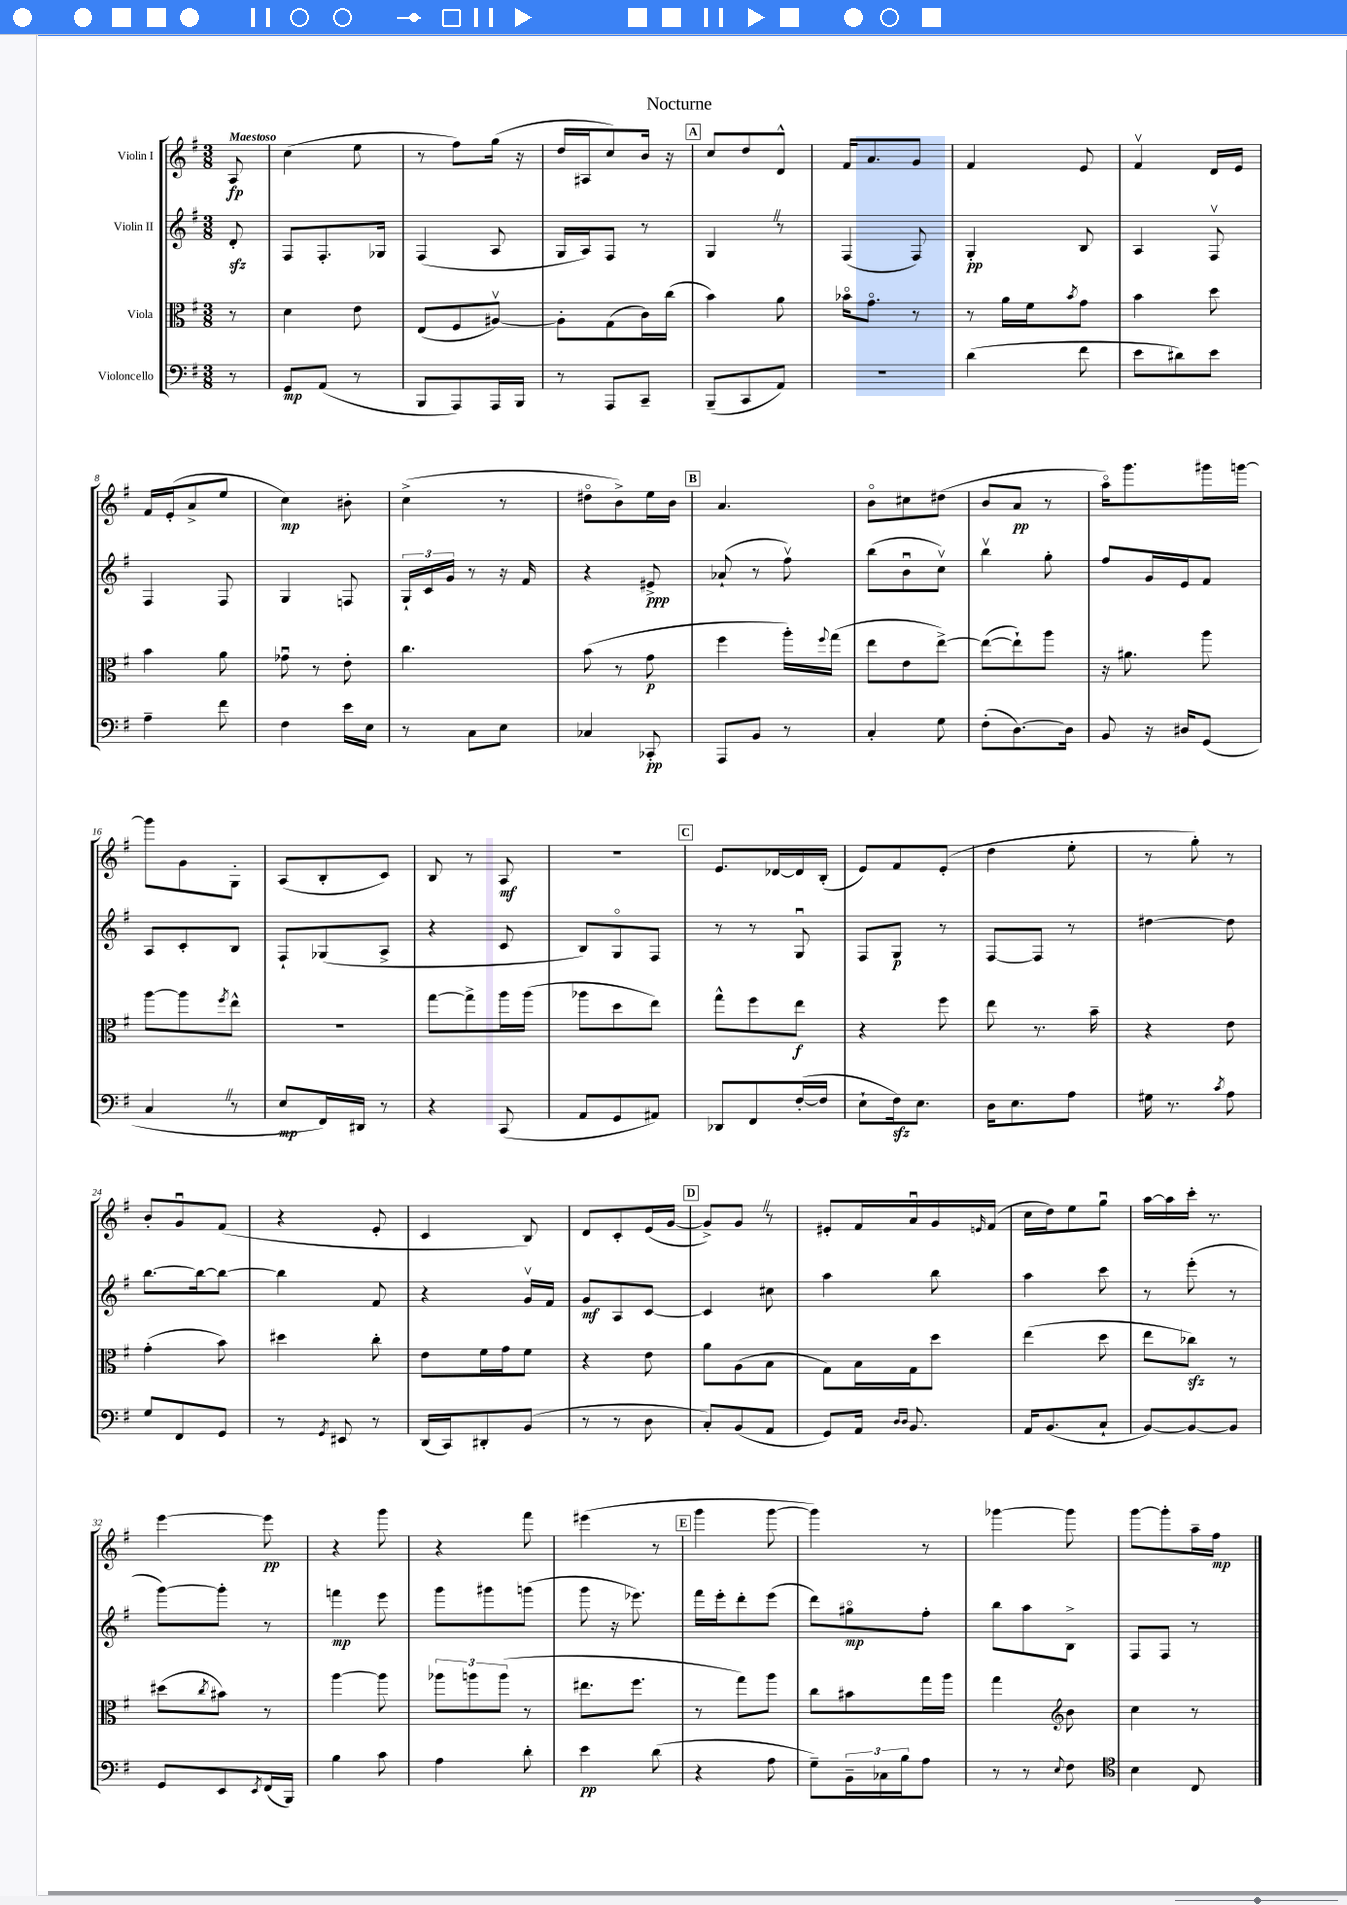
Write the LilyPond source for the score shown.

\header { title = "Nocturne" }
<<
\new StaffGroup <<
\new Staff = "s0" \with { instrumentName = "Violin I" } {
    \clef treble \key g \major \numericTimeSignature \time 3/8 \partial 8 \tempo "Maestoso"
    a8\fp |
    c''4( e''8 |
    r8 fis''8) g''16( r16 |
    d''16 ais16 c''8) b'16 r16 |
    \mark \markup { \box "A" } c''8 d''8 d'8-^ |
    fis'16 a'8. g'8 |
    fis'4 e'8 |
    fis'4\upbow d'16 e'16 |
    fis'16 e'16-.( a'8-> e''8 |
    c''4\mp) bis'8-. |
    c''4->( r8 |
    dis''8\flageolet b'8->) e''16 b'16 |
    \mark \markup { \box "B" } a'4. |
    b'8\flageolet cis''8 dis''8( |
    b'8 a'8\pp r8 |
    a''16\flageolet) g'''8. gis'''16 g'''16~ |
    g'''8 g'8 g8-. |
    a8( b8-. c'8) |
    b8 r8 a8\mf |
    R4. |
    \mark \markup { \box "C" } e'8. des'16~ des'16 b16-.( |
    e'8) fis'8 e'8-.( |
    d''4 e''8-. |
    r8 g''8-.) r8 |
    b'8-. g'8\downbow fis'8( |
    r4 e'8-. |
    c'4 b8) |
    d'8 c'8-. e'16( g'16~ |
    \mark \markup { \box "D" } g'8->) g'8 \once \override BreathingSign.text = \markup { \musicglyph "scripts.caesura.straight" } \breathe r8 |
    eis'8-. fis'16 a'16\downbow g'16 \grace { e'16 } fis'16( |
    c''16 d''16) e''8 g''8\downbow |
    a''16~ a''16 c'''16-. r8. |
    e'''4~ e'''8\pp |
    r4 g'''8 |
    r4 fis'''8 |
    eis'''4( r8 |
    \mark \markup { \box "E" } g'''4 g'''8~ |
    g'''4) r8 |
    ges'''4~ ges'''8 |
    g'''8~ g'''8-. a''16-- fis''16\mp \bar "|." |
}
\new Staff = "s1" \with { instrumentName = "Violin II" } {
    \clef treble \key g \major \numericTimeSignature \time 3/8 \partial 8
    d'8-.\sfz |
    fis8 fis8.-. ges16 |
    fis4( a8 |
    g16 a16) fis8 r8 |
    \mark \markup { \box "A" } g4 \once \override BreathingSign.text = \markup { \musicglyph "scripts.caesura.straight" } \breathe r8 |
    fis4( fis8) |
    g4-.\pp b8 |
    a4 fis8\upbow |
    fis4 fis8 |
    g4 f8 |
    \tuplet 3/2 { g16-! c'16 g'16 } r8 r16 fis'16 |
    r4 eis'8->\ppp |
    \mark \markup { \box "B" } aes'8-!( r8 fis''8\upbow) |
    b''8( b'8\downbow c''8\upbow) |
    b''4\upbow g''8-. |
    fis''8 g'16 e'16 fis'8 |
    a8 c'8-. b8 |
    fis8-! ges8( a8-> |
    r4 c'8 |
    b8) g8\flageolet fis8 |
    \mark \markup { \box "C" } r8 r8 g8\downbow |
    fis8 g8\p r8 |
    fis8~ fis8 r8 |
    dis''4~ dis''8 |
    b''8.~ b''16~ b''8~ |
    b''4 fis'8 |
    r4 g'16\upbow fis'16 |
    g'8\mf a8 c'8~ |
    \mark \markup { \box "D" } c'4 cis''8 |
    a''4 b''8 |
    a''4 c'''8 |
    r8 e'''8-.( r8 |
    g'''8~) g'''8-. r8 |
    f'''4\mp e'''8 |
    g'''8 gis'''8 g'''8( |
    g'''8 r16 ees'''8.) |
    \mark \markup { \box "E" } fis'''16 e'''16-. d'''8-. e'''8( |
    d'''8) gis''8\flageolet\mp fis''8-. |
    b''8 a''8 b8-> |
    fis8 fis8 r8 \bar "|." |
}
\new Staff = "s2" \with { instrumentName = "Viola" } {
    \clef alto \key g \major \numericTimeSignature \time 3/8 \partial 8
    r8 |
    d'4 e'8 |
    e8( fis8 ais8~\upbow) |
    ais8-. g8( c'16) c''16( |
    \mark \markup { \box "A" } b'4) a'8 |
    bes'16\flageolet g'8.\flageolet r8 |
    r8 a'16 fis'16 \acciaccatura { b'8 } g'8 |
    b'4 d''8 |
    b'4 a'8 |
    ges'8\downbow r8 e'8-. |
    c''4. |
    b'8( r8 g'8\p |
    \mark \markup { \box "B" } fis''4 a''16-.) \appoggiatura { fis''8 } g''16( |
    e''8 e'8 e''8~->) |
    e''8~( e''8-!) a''8 |
    r16 ais'8. a''8 |
    a''8~ a''8 \acciaccatura { fis''8 } e''8-^ |
    R4. |
    g''8~ g''8-> a''16 a''16( |
    aes''8 d''8 e''8) |
    \mark \markup { \box "C" } g''8-^ fis''8 e''8\f |
    r4 fis''8 |
    e''8 r8. b'16-- |
    r4 e'8 |
    g'4-.( b'8) |
    dis''4 c''8-. |
    e'8 fis'16 g'16 fis'8 |
    r4 e'8 |
    \mark \markup { \box "D" } a'8 a8( b8 |
    g8) b16 g16 d''8 |
    e''4( d''8 |
    e''8 ces''8\sfz) r8 |
    dis''8( \acciaccatura { c''8 } bis'8) r8 |
    a''4~ a''8 |
    \tuplet 3/2 { aes''8 a''8 a''8( } r8 |
    eis''8. fis''8. |
    \mark \markup { \box "E" } r8 g''8) a''8 |
    c''8 bis'8 g''16 a''16 |
    g''4 \clef treble b'8 |
    c''4 r8 \bar "|." |
}
\new Staff = "s3" \with { instrumentName = "Violoncello" } {
    \clef bass \key g \major \numericTimeSignature \time 3/8 \partial 8
    r8 |
    g,8\mp a,8( r8 |
    b,,8 a,,8) a,,16 b,,16 |
    r8 a,,8 c,8-- |
    \mark \markup { \box "A" } b,,8--( c,8 a,8) |
    r4. |
    d'4( fis'8 |
    e'8 dis'8) e'8 |
    a4-- fis'8 |
    fis4 e'16 e16 |
    r8 c8 e8 |
    ces4 ces,8-.\pp |
    \mark \markup { \box "B" } a,,8 b,8 r8 |
    c4-. g8 |
    fis8-.( d8.~) d16 |
    b,8 r16 dis16 g,8( |
    c4 \once \override BreathingSign.text = \markup { \musicglyph "scripts.caesura.straight" } \breathe r8 |
    e8\mp fis,16) dis,16 r8 |
    r4 c,8( |
    a,8 g,8 ais,8) |
    \mark \markup { \box "C" } des,8 fis,8 fis16~-.( fis16 |
    e8-! fis16\sfz) e8. |
    d16 e8. a8 |
    gis16 r8. \acciaccatura { c'8 } a8 |
    g8 fis,8 g,8 |
    r8 \acciaccatura { g,8 } eis,8 r8 |
    d,16( c,16) dis,8-. b,8( |
    r8 r8 d8 |
    \mark \markup { \box "D" } c8-.) b,8( a,8 |
    g,8) a,16 \grace { d16 d16 } b,8. |
    a,16 b,8.( c8-! |
    b,8~) b,8~ b,8 |
    g,8 e,8 \acciaccatura { e,8 } fis,16( b,,16) |
    b4 c'8 |
    a4 d'8-. |
    e'4\pp d'8( |
    \mark \markup { \box "E" } r4 a8 |
    g8--) \tuplet 3/2 { b,16-- ces16 b16 } a8 |
    r8 r8 \appoggiatura { e8 } fis8 |
    \clef tenor b4 c8 \bar "|." |
}
>>
>>
